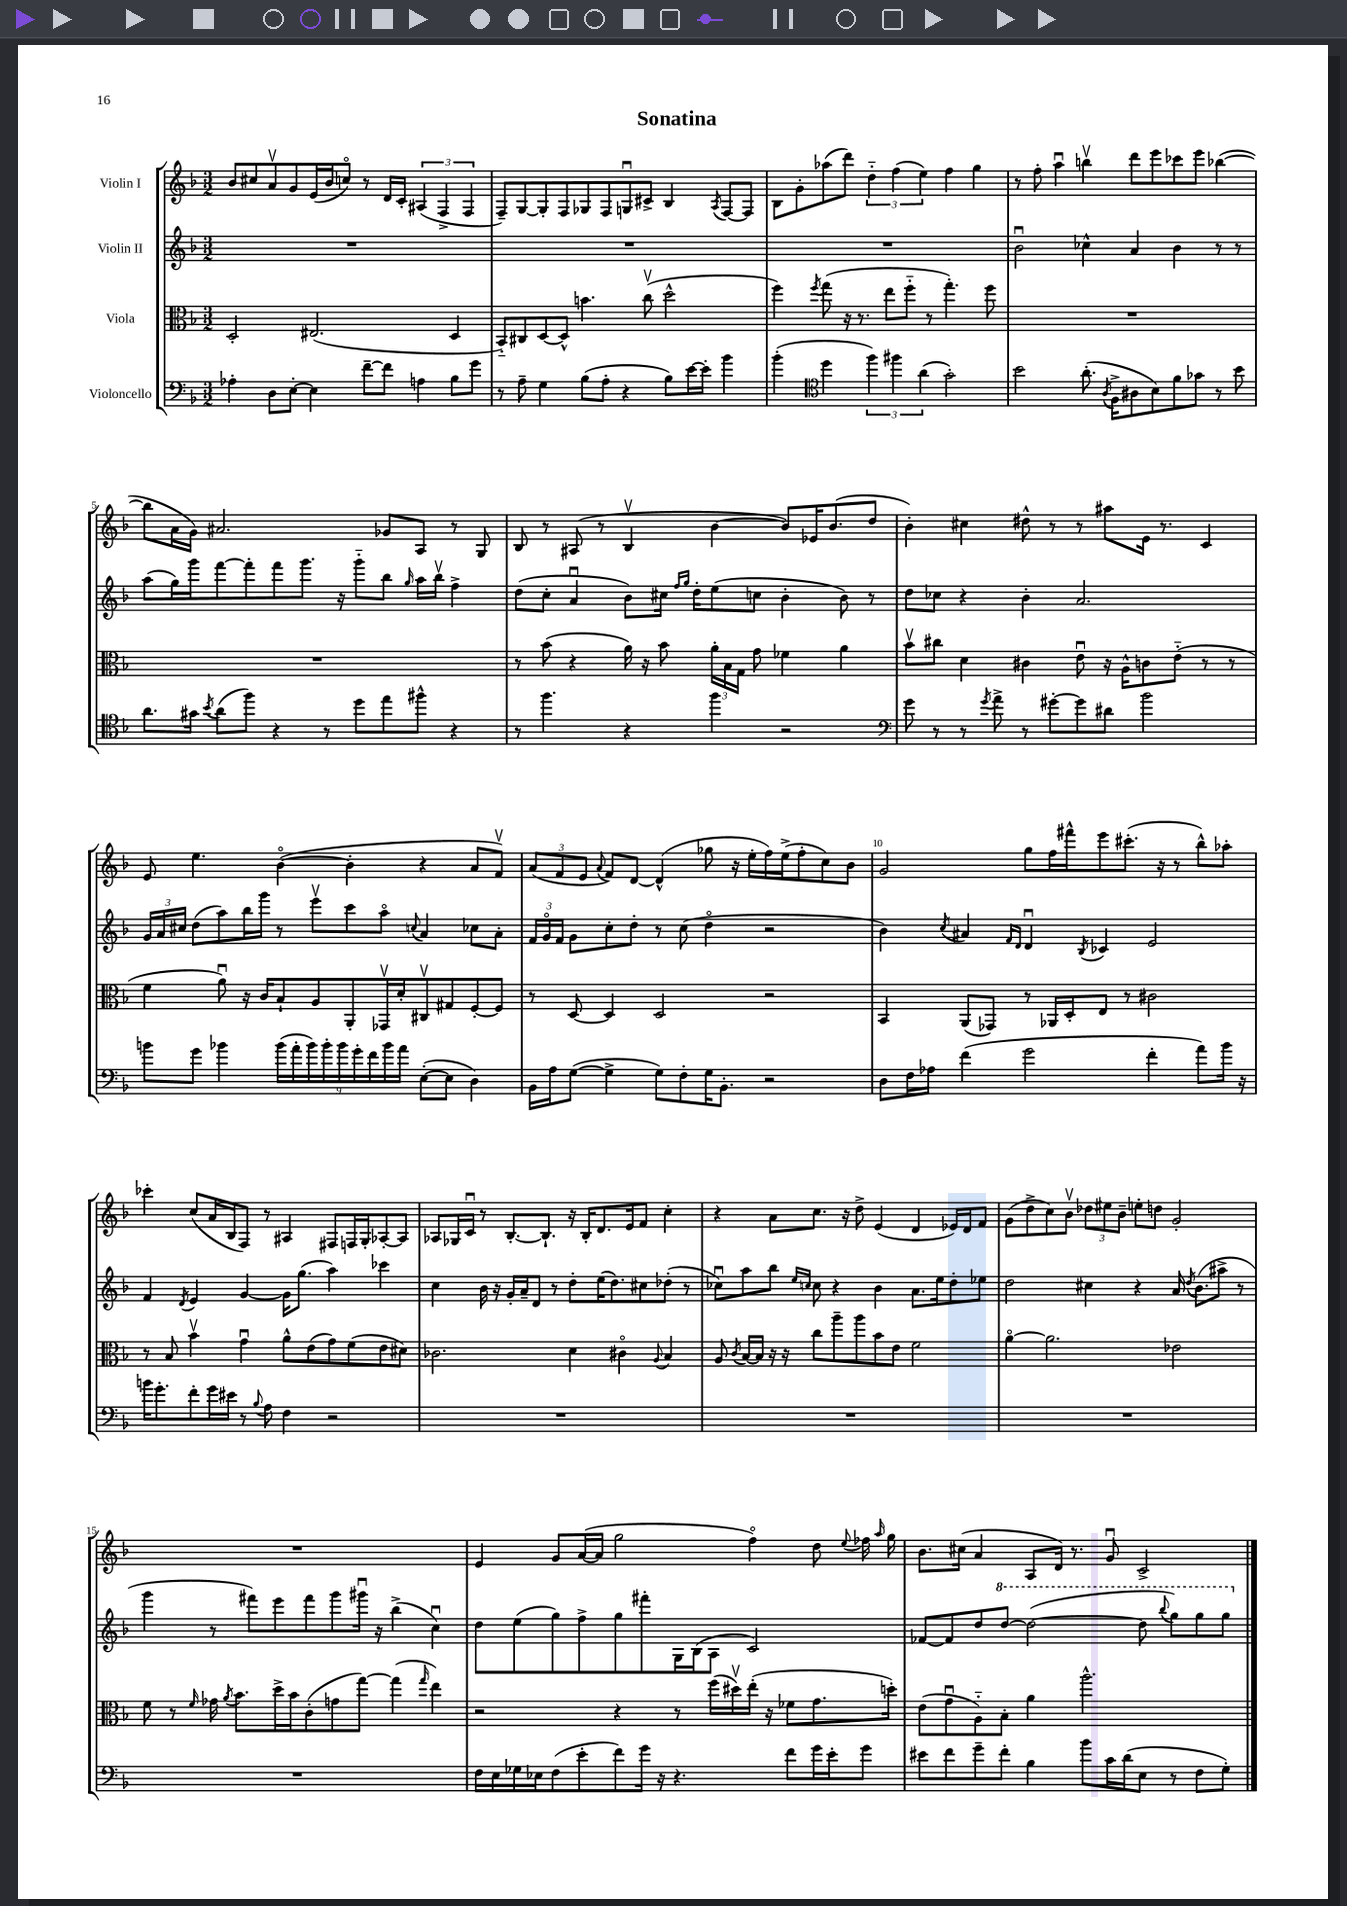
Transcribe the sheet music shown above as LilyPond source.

\header { title = "Sonatina" }
<<
\new StaffGroup <<
\new Staff = "s0" \with { instrumentName = "Violin I" } {
    \clef treble \key f \major \numericTimeSignature \time 3/2
    \autoBeamOff bes'8[ cis''8 a'8\upbow g'8 e'16( bes'16 c''8]\flageolet) r8 d'16[ c'16]-. \tuplet 3/2 { ais4( f4-> f4 } |
    f8[--) g8~ g8-. f8 ges8 f8 g8\downbow cis'8]-> bes4 \acciaccatura { a8 } f8[~ f8] |
    bes8[ g'8-. aes''8( d'''8]) \tuplet 3/2 { d''4-_ f''4( e''4) } f''4 g''4 |
    r8 f''8-. a''4\downbow b''4\upbow d'''8[ e'''8 ces'''8 e'''8] bes''4~( |
    bes''8[ a'16 g'16]) ais'2. ges'8[ a8] r8 g8 |
    bes8 r8 ais8( r8 bes4\upbow bes'4~ bes'8[) ees'16 bes'8.( d''8] |
    bes'4-.) cis''4 dis''8-^ r8 r8 ais''8[ e'16] r8. c'4 |
    e'8 e''4. bes'4~\flageolet( bes'4-. r4 a'8[ f'8]\upbow) |
    \tuplet 3/2 { a'8[( f'8 e'8] } \appoggiatura { a'8 } f'8[) d'8]~ d'4-^( ges''8 r16 e''16[-. f''16) e''16->( f''8-. c''8) bes'8] |
    g'2 g''8[ f''16 fis'''16-^ e'''8 cis'''8.]-.( r16 r8 bes''8[-^) aes''8]-. |
    ces'''4-. c''8[( a'16 bes16 f8]) r8 ais4 fis8[ f16 g16-. aes8~-. aes8] |
    aes8[ ges16 c'16]\downbow r8 bes8.[~-. bes8.]-! r16 bes16[-. d'8. e'16 f'8] c''4-. |
    r4 a'8[ c''8.] r16 d''8-> e'4( d'4 ees'16[) d'16 f'8] |
    g'8[( d''8-> c''8) bes'8]\upbow \tuplet 3/2 { des''8[ eis''8 bes'8]-- } e''8[-. d''8] g'2-. |
    R1. |
    e'4 g'8[ a'16~( a'16] g''2 f''4\flageolet) d''8 \appoggiatura { e''8 } fes''16 \grace { a''16 } g''16 |
    bes'8.[ cis''16]( a'4 a8[ d'16]) r8. g'8\downbow c'2-> \bar "|." |
}
\new Staff = "s1" \with { instrumentName = "Violin II" } {
    \clef treble \key f \major \numericTimeSignature \time 3/2
    \autoBeamOff R1. |
    R1. |
    R1. |
    bes'2\downbow ces''4-^ a'4 bes'4 r8 r8 |
    a''8[( g''16) g'''16 f'''8~ f'''8-. f'''8 g'''8.] r16 g'''8[-_ bes''8] \grace { g''16 } a''16[ bes''16]\upbow f''4-> |
    d''8[( c''8]-. a'4\downbow bes'8[) cis''16] \grace { f''16[ g''16] } d''16[-. e''8( c''8] bes'4-. bes'8) r8 |
    d''8[ ces''8] r4 bes'4-. a'2. |
    \tuplet 3/2 { g'16[ a'16 cis''16] } d''8[( a''8) bes''16 g'''16] r8 e'''8[\upbow c'''8 a''8]\flageolet \appoggiatura { c''8 } a'4 ces''8[ a'8]-. |
    \tuplet 3/2 { f'16[ g'16\flageolet f'16] } g'8[ c''8-. d''8]-. r8 c''8( d''4\flageolet r2 |
    bes'4) \acciaccatura { c''8 } ais'4 \grace { f'16[ d'16] } d'4\downbow \acciaccatura { bes8 } ces'4 e'2 |
    f'4 \acciaccatura { d'8 } e'4 g'4~ g'16[ g''8.]( a''4) ces'''4 |
    c''4 bes'16 r16 g'16[-. a'16-- d'8] r8 d''8[-. e''16( d''8.) cis''8 des''8]-.( r8 |
    ces''8[\downbow) a''8 bes''8] \grace { e''16[ c''16] } c''8 r4 bes'4 a'8.[ e''16 d''8-. ees''8] |
    d''2 cis''4 r4 a'16 \acciaccatura { d''8 } bes'8.[( ais''8]-> r8 |
    g'''4 r8 fis'''8[) e'''8 fis'''8 g'''8 gis'''16]\downbow r16 bes''4->( c''4\downbow) |
    d''8[ e''8( g''8) f''8-> g''8 fis'''8-. g16 bes16( a8] c'2) |
    fes'8[~ fes'8 d''8 \ottava #1 d'''8]~ d'''2~( d'''8 \appoggiatura { bes'''8 } g'''8[) g'''8 g'''8] \ottava #0 \bar "|." |
}
\new Staff = "s2" \with { instrumentName = "Viola" } {
    \clef alto \key f \major \numericTimeSignature \time 3/2
    \autoBeamOff d2-. eis2.( d4 |
    bes,8[-_) cis8 d8~ d8]-^ b'4. c''8\upbow( d''2-^ |
    f''4) \acciaccatura { f''8 } g''8( r16 r8. e''8[ f''8]-_ r8 g''4.-.) f''8 |
    R1. |
    R1. |
    r8 bes'8( r4 a'16) r16 bes'8 \tuplet 3/2 { a'16[-. bes16 g16] } g'8 fes'4 a'4 |
    bes'8[\upbow cis''8] d'4 cis'4 e'8\downbow r16 a16[-^ c'8 e'8]-_( r8 r8 |
    f'4 a'8\downbow) r16 c'16[ bes8-! a8 a,8-. ges,16\upbow d'16-. cis8\upbow gis8 f8~-. f8] |
    r8 d8~ d4 d2 r2 |
    bes,4 a,8[( ges,8]) r8 aes,16[ d16-. e8] r8 cis'2 |
    r8 bes8 bes'4\upbow g'4\downbow a'8[-^ e'8( g'8) f'8( e'8 dis'8]) |
    ces'2. d'4 cis'4\flageolet \appoggiatura { a8 } bes4 |
    a8 \acciaccatura { c'8 } bes16[~ bes16] r16 r16 c''8[ a''8-- a''8 bes'8 e'8] f'2 |
    a'4~\flageolet a'2. ees'2 |
    f'8 r8 \grace { f'16 } ges'16 \acciaccatura { a'8 } bes'8.[ d''16-> bes'16 c'8-.( g'8 g''8]~) g''4( \grace { g''16 } e''4) |
    r2 r4 r8 f''16[( dis''16\upbow) e''16]-.( r16 fes'8[ g'8. d''16]-.) |
    e'8[( g'8\downbow a8-_) bes8]-. a'4 a''2.-^ \bar "|." |
}
\new Staff = "s3" \with { instrumentName = "Violoncello" } {
    \clef bass \key f \major \numericTimeSignature \time 3/2
    \autoBeamOff aes4-. d8[ e8]~-. e4 f'8[~-- f'8] a4 bes8[ g'8] |
    r8 a8-- g4 bes8[( a8]-. r4 bes8[) e'16~ e'16]-. bes'4 |
    bes'4-.( \clef tenor d''4 \tuplet 3/2 { f''4) fis''4 a'4( } g'2-.) |
    bes'2 a'8.-.( \acciaccatura { a8 } f16[-> ais8 bes8) f'8 ges'8] r8 bes'8 |
    a'8.[ gis'16] \acciaccatura { bes'8 } a'8[( f''8]) r4 r8 d''8[ e''8 fis''8]-^ r4 |
    r8 f''4. r4 f''4 r2 |
    \clef bass g'8 r8 r8 \acciaccatura { g'8 } a'8-> r8 gis'8[~-. gis'8 dis'8] bes'2 |
    b'8[ g'8] bes'4 \tuplet 9/8 { bes'16[( a'16-. bes'16) bes'16-. bes'16 g'16-. f'16 bes'16 a'16] } e8[~-.( e8] d4) |
    bes,16[ a16 g8]~( g4-> g8[) f8-. g16 bes,8.]-. r2 |
    d8[ f16 aes16] f'4( g'2 f'4-. a'8[) bes'16] r16 |
    b'16[ g'8.-. f'8-. g'16 eis'16] r8 \appoggiatura { bes8 } a8 f4 r2 |
    R1. |
    R1. |
    R1. |
    R1. |
    f16[ e16 ges16 ees16 f8( e'8-. f'8) g'16] r16 r4. f'8[ g'16 e'16-. g'8] |
    eis'8[ f'8 g'8-- f'8]-. bes4 bes'8[ c'16 d'16( e8] r8 f8[ g8]-.) \bar "|." |
}
>>
>>
\layout { \context { \Score \override BarNumber.break-visibility = ##(#f #t #t) barNumberVisibility = #(every-nth-bar-number-visible 5) } }
